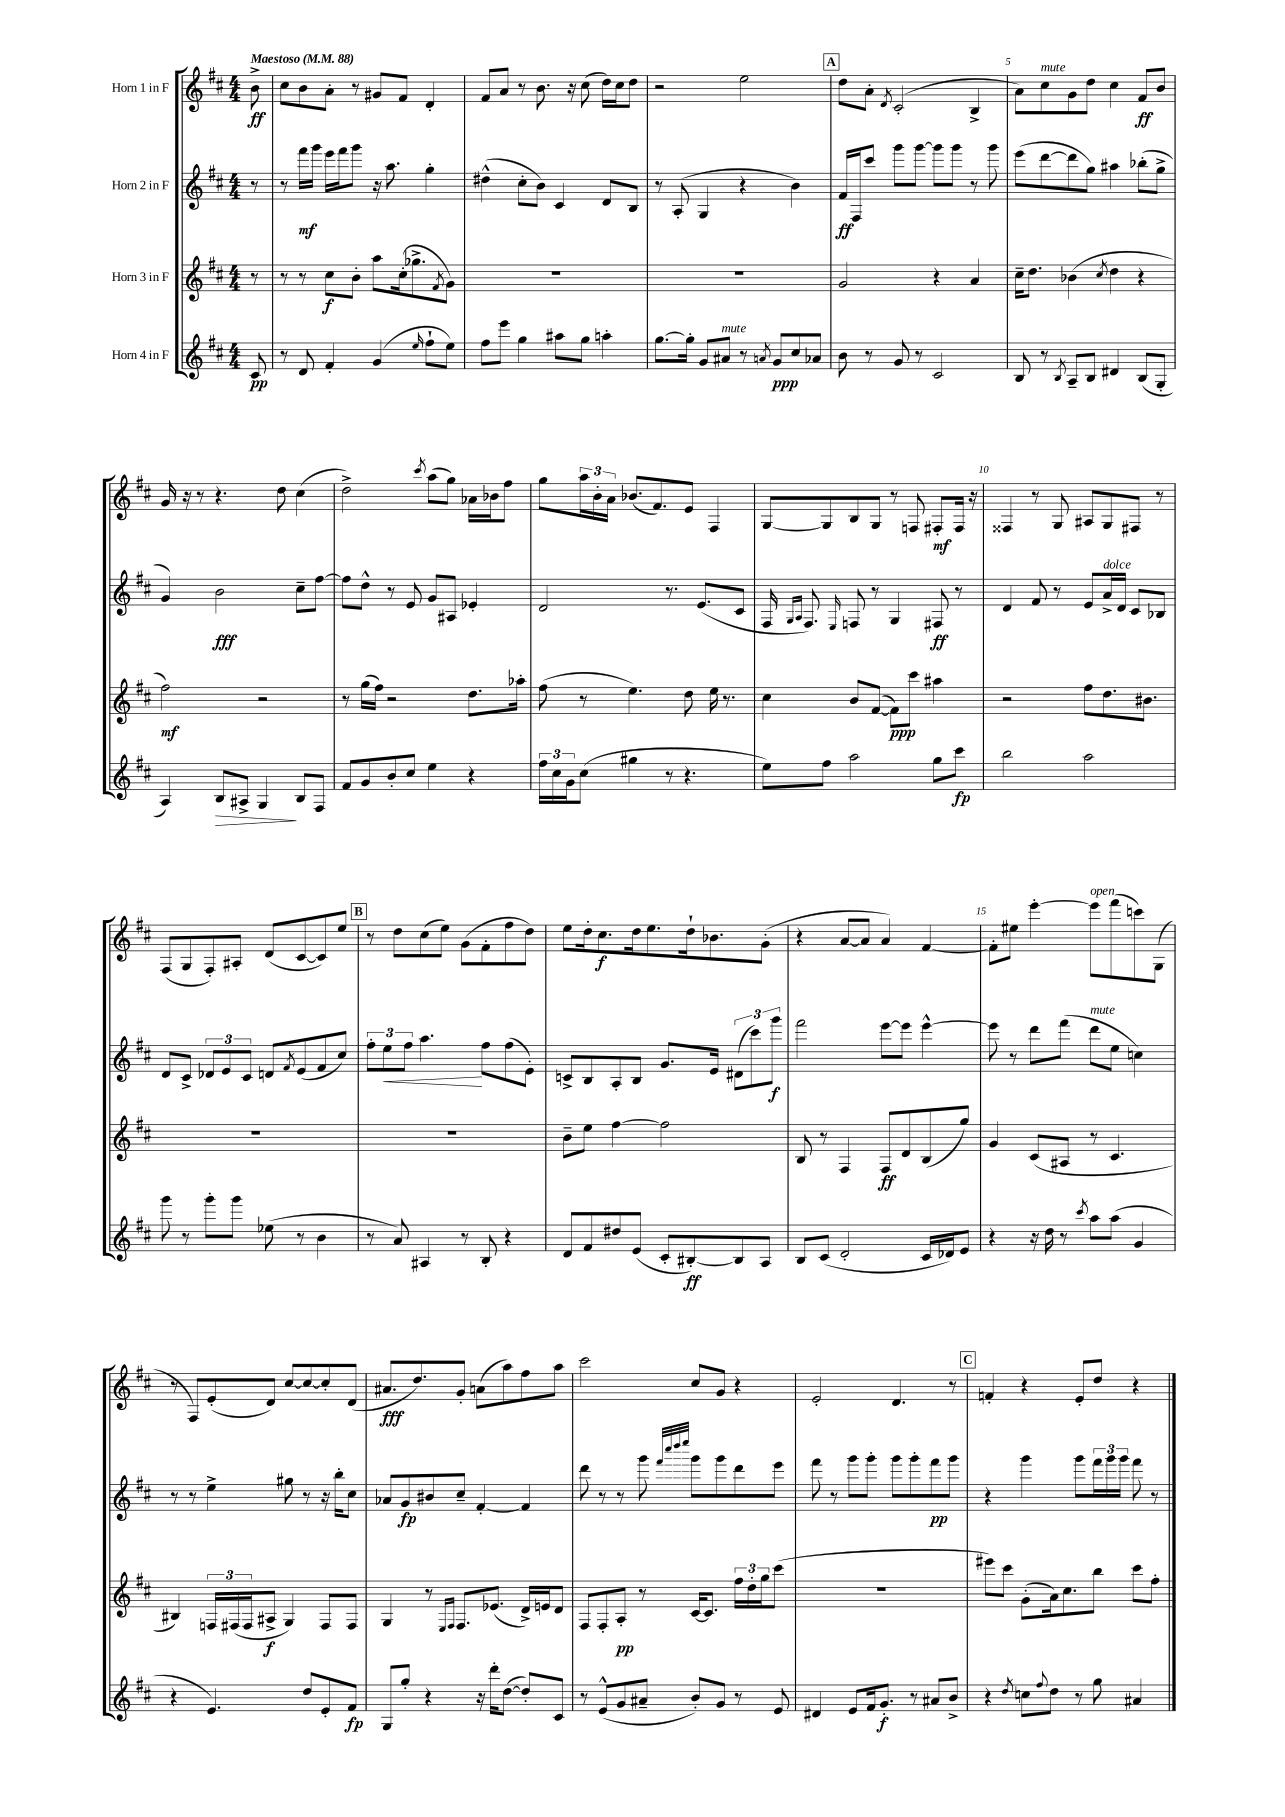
<<
\new StaffGroup <<
\new Staff = "s0" \with { instrumentName = "Horn 1 in F" } {
    \clef treble \key d \major \numericTimeSignature \time 4/4 \partial 8 \tempo "Maestoso" 4 = 88
    b'8->\ff |
    cis''8 b'8 a'8-. r8 gis'8 fis'8 d'4-. |
    fis'8 a'8 r8 b'8. r16 cis''8( d''16) cis''16 d''8 |
    r2 e''2 |
    \mark \markup { \box "A" } d''8 a'8-. \acciaccatura { d'8 } cis'2-.( b4-> |
    a'8) cis''8^\markup { \italic "mute" } g'8 d''8 cis''4 fis'8\ff b'8 |
    g'16 r16 r8 r4. d''8 cis''4( |
    d''2->) \acciaccatura { cis'''8 } a''8( g''8) aes'16 bes'16 fis''8 |
    g''8 \tuplet 3/2 { a''16 b'16-. a'16 } bes'8.( fis'8.) e'8 fis4 |
    g8~ g8 b8 g8 r8 f8 fis8-.\mf fis16 r16 |
    fisis4 r8 g8 ais8 g8 fis8 r8 |
    fis8( g8 fis8-.) ais8-. d'8( cis'8~ cis'8) e''8 |
    \mark \markup { \box "B" } r8 d''8 cis''8( e''8) g'8( fis'8-. fis''8 d''8) |
    e''8 d''16-. cis''8.\f d''16 e''8. d''16-! bes'8. g'8-.( |
    r4 a'8~ a'8 a'4) fis'4~ |
    fis'8-. eis''8 e'''4~-. e'''8^\markup { \italic "open" } fis'''8( c'''8) g8( |
    r8 fis8) e'8-.( d'8) cis''8~ cis''8~ cis''8-. d'8( |
    ais'8.\fff d''8.) g'8-. a'8( a''8) fis''8 a''8 |
    cis'''2 cis''8 g'8 r4 |
    e'2-. d'4. r8 |
    \mark \markup { \box "C" } f'4-. r4 e'8-. d''8 r4 \bar "|." |
}
\new Staff = "s1" \with { instrumentName = "Horn 2 in F" } {
    \clef treble \key d \major \numericTimeSignature \time 4/4 \partial 8
    r8 |
    r8 fis'''16\mf g'''16 e'''16 fis'''16 g'''8 r16 a''8. g''4-. |
    dis''4-^( cis''8-. b'8) cis'4 d'8 b8 |
    r8 a8-.( g4 r4 b'4) |
    \mark \markup { \box "A" } fis'16\ff fis16 cis'''8 g'''8 g'''8~ g'''8 g'''8 r8 g'''8 |
    e'''8( d'''8~ d'''8 g''8) ais''4 bes''8-.( g''8-> |
    g'4) b'2\fff cis''8-- fis''8~ |
    fis''8 d''8-^ r8 e'8 g'8 ais8 ees'4-. |
    d'2 r8. e'8.( cis'8 |
    fis16 \grace { g16 a16 } fis8.) \grace { e16 } f8 r8 g4 fis8\ff r8 |
    d'4 fis'8 r8 e'8 a'16->^\markup { \italic "dolce" } d'16 cis'8 bes8 |
    d'8 cis'8-> \tuplet 3/2 { des'8 e'8 cis'8 } d'8 \acciaccatura { fis'8 } e'8( fis'8 cis''8) |
    \mark \markup { \box "B" } \tuplet 3/2 { fis''8-. e''8\< fis''8 } a''4.\! fis''8 fis''8( e'8-.) |
    c'8-> b8 a8-. b8 g'8. e'16 \tuplet 3/2 { dis'8( cis'''8) g'''8\f } |
    fis'''2 e'''8~ e'''8 e'''4~-^ |
    e'''8 r8 d'''8 fis'''8( d'''8^\markup { \italic "mute" } e''8 c''4) |
    r8 r8 e''4-> gis''8 r8 r16 b''16-. cis''8 |
    aes'8 g'8\fp bis'8 cis''8-- fis'4~-. fis'4 |
    d'''8 r8 r8 g'''8 \grace { fis'''32 cis''''32 d''''32 e''''32 } g'''8 g'''8 d'''8 e'''8 |
    fis'''8 r8 g'''8 g'''8-. g'''8 g'''8-. fis'''8\pp g'''8 |
    \mark \markup { \box "C" } r4 g'''4 g'''8 \tuplet 3/2 { fis'''16 g'''16 g'''16 } fis'''8 r8 \bar "|." |
}
\new Staff = "s2" \with { instrumentName = "Horn 3 in F" } {
    \clef treble \key d \major \numericTimeSignature \time 4/4 \partial 8
    r8 |
    r8 r8 cis''8\f b'8-. a''8 cis''16-.( ges''8.-> \acciaccatura { fis'8 } g'8) |
    R1 |
    R1 |
    \mark \markup { \box "A" } g'2 r4 a'4 |
    cis''16-- d''8. bes'4( \acciaccatura { cis''8 } d''4 r4 |
    fis''2\mf) r2 |
    r8 g''16( fis''16) r2 d''8. aes''16-. |
    fis''8( r8 e''4.) d''8 e''16 r8. |
    cis''4 b'8 fis'8~( fis'8\ppp) cis'''8 ais''4 |
    r2 fis''8 d''8. bis'8. |
    R1 |
    \mark \markup { \box "B" } R1 |
    b'8-- e''8 fis''4~ fis''2 |
    b8 r8 fis4 fis8\ff d'8 b8( g''8) |
    g'4 cis'8( ais8 r8 cis'4. |
    bis4) \tuplet 3/2 { f16 fis16( fis16 } ais8->\f g4) fis8 fis8 |
    g4 r8 \grace { e16 fis16 } fis8. ees'8.( d'16->) e'16 d'8 |
    fis8 fis8-. a8-.\pp r8 cis'16~ cis'8. \tuplet 3/2 { fis''16 d''16-. g''16 } cis'''8( |
    R1 |
    \mark \markup { \box "C" } eis'''8) cis'''8 g'8-.( a'16) cis''8. b''8 cis'''8 fis''8-. \bar "|." |
}
\new Staff = "s3" \with { instrumentName = "Horn 4 in F" } {
    \clef treble \key d \major \numericTimeSignature \time 4/4 \partial 8
    cis'8\pp |
    r8 d'8 fis'4-. g'4( \grace { e''16 } fis''8-! e''8) |
    fis''8 e'''8 g''4 ais''8 g''8 a''4-. |
    g''8.~ g''16-. g'8 ais'8^\markup { \italic "mute" } r8 \acciaccatura { a'8 } g'8\ppp cis''8 aes'8 |
    \mark \markup { \box "A" } b'8 r8 g'8 r8 cis'2 |
    b8 r8 \acciaccatura { b8 } a8-- b8 dis'4 b8( g8-. |
    a4) b8\> ais8-> g4\! b8 fis8 |
    fis'8 g'8 b'8-. cis''8 e''4 r4 |
    \tuplet 3/2 { fis''16 cis''16 g'16 } cis''8( gis''4 r8 r4. |
    e''8) fis''8 a''2 g''8 cis'''8\fp |
    b''2 a''2 |
    g'''8 r8 g'''8-. g'''8 ees''8( r8 b'4 |
    \mark \markup { \box "B" } r8 a'8) ais4 r8 b8-. r4 |
    d'8 fis'8 dis''8 e'8( cis'8-. bis8~-.\ff) bis8 a8 |
    b8 cis'8( d'2-. cis'16 des'16) e'8 |
    r4 r16 d''16 r8 \acciaccatura { cis'''8 } a''8 a''8( g'4 |
    r4 e'4.) d''8 e'8-. fis'8\fp |
    g8 g''8-. r4 r16 d'''16-. d''8~( d''8-.) cis'8 |
    r8 e'8-^( g'8 ais'8-- b'8-.) g'8 r8 e'8 |
    dis'4 e'8 fis'16 g'8.-.\f r8 ais'8 b'8-> |
    \mark \markup { \box "C" } r4 \acciaccatura { d''8 } c''8 \appoggiatura { fis''8 } d''8 r8 g''8 ais'4 \bar "|." |
}
>>
>>
\layout { \context { \Score \override BarNumber.break-visibility = ##(#f #t #t) barNumberVisibility = #(every-nth-bar-number-visible 5) } }
